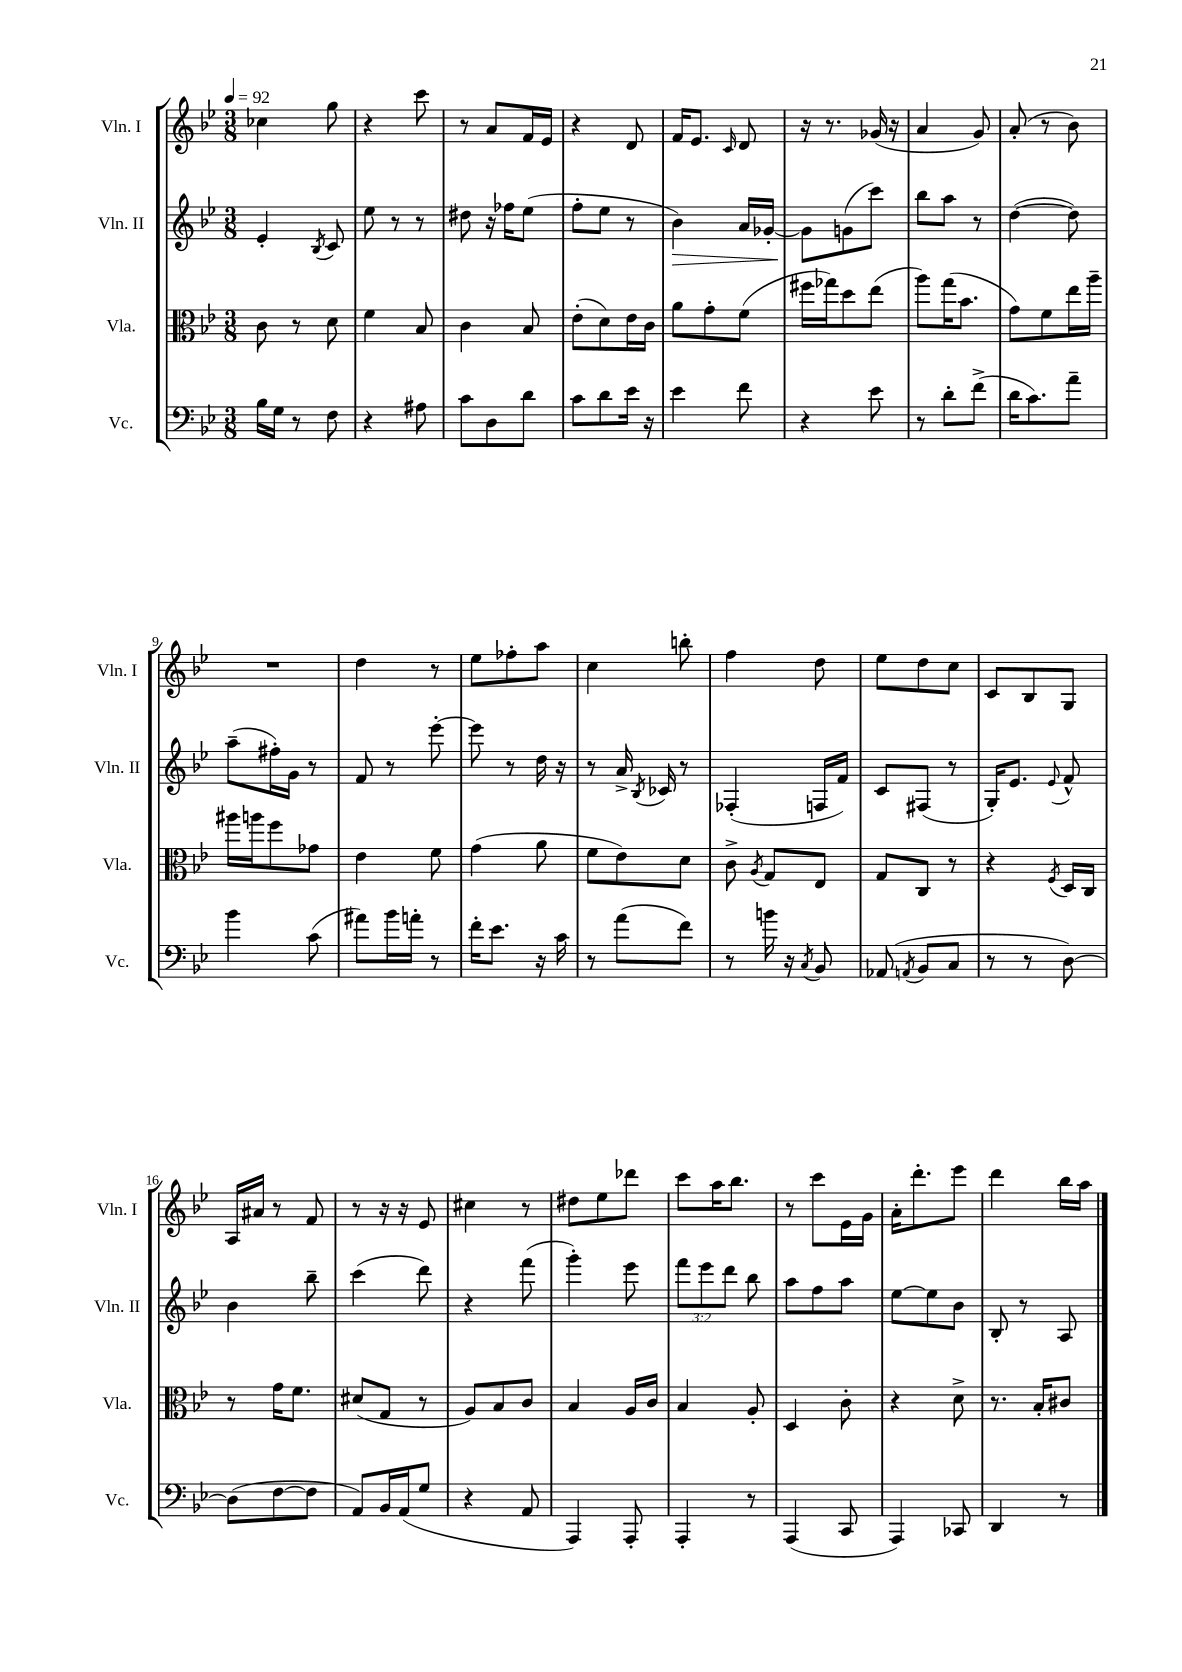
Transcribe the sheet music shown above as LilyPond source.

<<
\new StaffGroup <<
\new Staff = "s0" \with { instrumentName = "Vln. I" shortInstrumentName = "Vln. I" } {
    \clef treble \key bes \major \numericTimeSignature \time 3/8 \tempo 4 = 92
    \autoBeamOff ces''4 g''8 |
    r4 c'''8 |
    r8 a'8[ f'16 ees'16] |
    r4 d'8 |
    f'16[ ees'8.] \grace { c'16 } d'8 |
    r16 r8. ges'16( r16 |
    a'4 g'8) |
    a'8-.( r8 bes'8) |
    R4. |
    d''4 r8 |
    ees''8[ fes''8-. a''8] |
    c''4 b''8-. |
    f''4 d''8 |
    ees''8[ d''8 c''8] |
    c'8[ bes8 g8] |
    a16[ ais'16] r8 f'8 |
    r8 r16 r16 ees'8 |
    cis''4 r8 |
    dis''8[ ees''8 des'''8] |
    c'''8[ a''16 bes''8.] |
    r8 c'''8[ ees'16 g'16] |
    a'16[-. d'''8.-. ees'''8] |
    d'''4 bes''16[ a''16] \bar "|." |
}
\new Staff = "s1" \with { instrumentName = "Vln. II" shortInstrumentName = "Vln. II" } {
    \clef treble \key bes \major \numericTimeSignature \time 3/8 \override Staff.TupletNumber.text = #tuplet-number::calc-fraction-text
    \autoBeamOff ees'4-. \acciaccatura { bes8 } c'8 |
    ees''8 r8 r8 |
    dis''8 r16 fes''16[ ees''8]( |
    f''8[-. ees''8] r8 |
    bes'4\>) a'16[ ges'16]~-. |
    ges'8[\! g'8( c'''8]) |
    bes''8[ a''8] r8 |
    d''4~( d''8) |
    a''8[--( fis''16-.) g'16] r8 |
    f'8 r8 ees'''8~-. |
    ees'''8 r8 d''16 r16 |
    r8 a'16-> \acciaccatura { bes8 } ces'16 r8 |
    fes4-.( f16[ f'16]) |
    c'8[ fis8]( r8 |
    g16[-.) ees'8.] \appoggiatura { ees'8 } f'8-^ |
    bes'4 bes''8-- |
    c'''4( d'''8) |
    r4 f'''8( |
    g'''4-.) ees'''8 |
    \tuplet 3/2 { f'''8[ ees'''8 d'''8] } bes''8 |
    a''8[ f''8 a''8] |
    ees''8[~ ees''8 bes'8] |
    bes8-. r8 a8 \bar "|." |
}
\new Staff = "s2" \with { instrumentName = "Vla." shortInstrumentName = "Vla." } {
    \clef alto \key bes \major \numericTimeSignature \time 3/8
    \autoBeamOff c'8 r8 d'8 |
    f'4 bes8 |
    c'4 bes8 |
    ees'8[-.( d'8) ees'16 c'16] |
    a'8[ g'8-. f'8]( |
    fis''16[ ges''16) d''8 ees''8]( |
    a''8[) g''16( bes'8.] |
    g'8[) f'8 ees''16 a''16]-- |
    ais''16[ a''16 f''8 ges'8] |
    ees'4 f'8 |
    g'4( a'8 |
    f'8[ ees'8) d'8] |
    c'8-> \acciaccatura { a8 } g8[ ees8] |
    g8[ c8] r8 |
    r4 \acciaccatura { f8 } d16[ c16] |
    r8 g'16[ f'8.] |
    dis'8[( g8] r8 |
    a8[) bes8 c'8] |
    bes4 a16[ c'16] |
    bes4 a8-. |
    d4 c'8-. |
    r4 d'8-> |
    r8. bes16[-. cis'8] \bar "|." |
}
\new Staff = "s3" \with { instrumentName = "Vc." shortInstrumentName = "Vc." } {
    \clef bass \key bes \major \numericTimeSignature \time 3/8
    \autoBeamOff bes16[ g16] r8 f8 |
    r4 ais8 |
    c'8[ d8 d'8] |
    c'8[ d'8 ees'16] r16 |
    ees'4 f'8 |
    r4 ees'8 |
    r8 d'8[-. f'8]->( |
    d'16[ c'8.) a'8]-- |
    bes'4 c'8( |
    ais'8[) bes'16 a'16]-. r8 |
    f'16[-. ees'8.] r16 c'16 |
    r8 a'8[( f'8]) |
    r8 b'16 r16 \acciaccatura { c8 } bes,8 |
    aes,8( \acciaccatura { a,8 } bes,8[ c8] |
    r8 r8 d8~) |
    d8[( f8~ f8] |
    a,8[) bes,16 a,16( g8] |
    r4 a,8 |
    a,,4) a,,8-. |
    a,,4-. r8 |
    a,,4( c,8 |
    a,,4) ces,8 |
    d,4 r8 \bar "|." |
}
>>
>>
